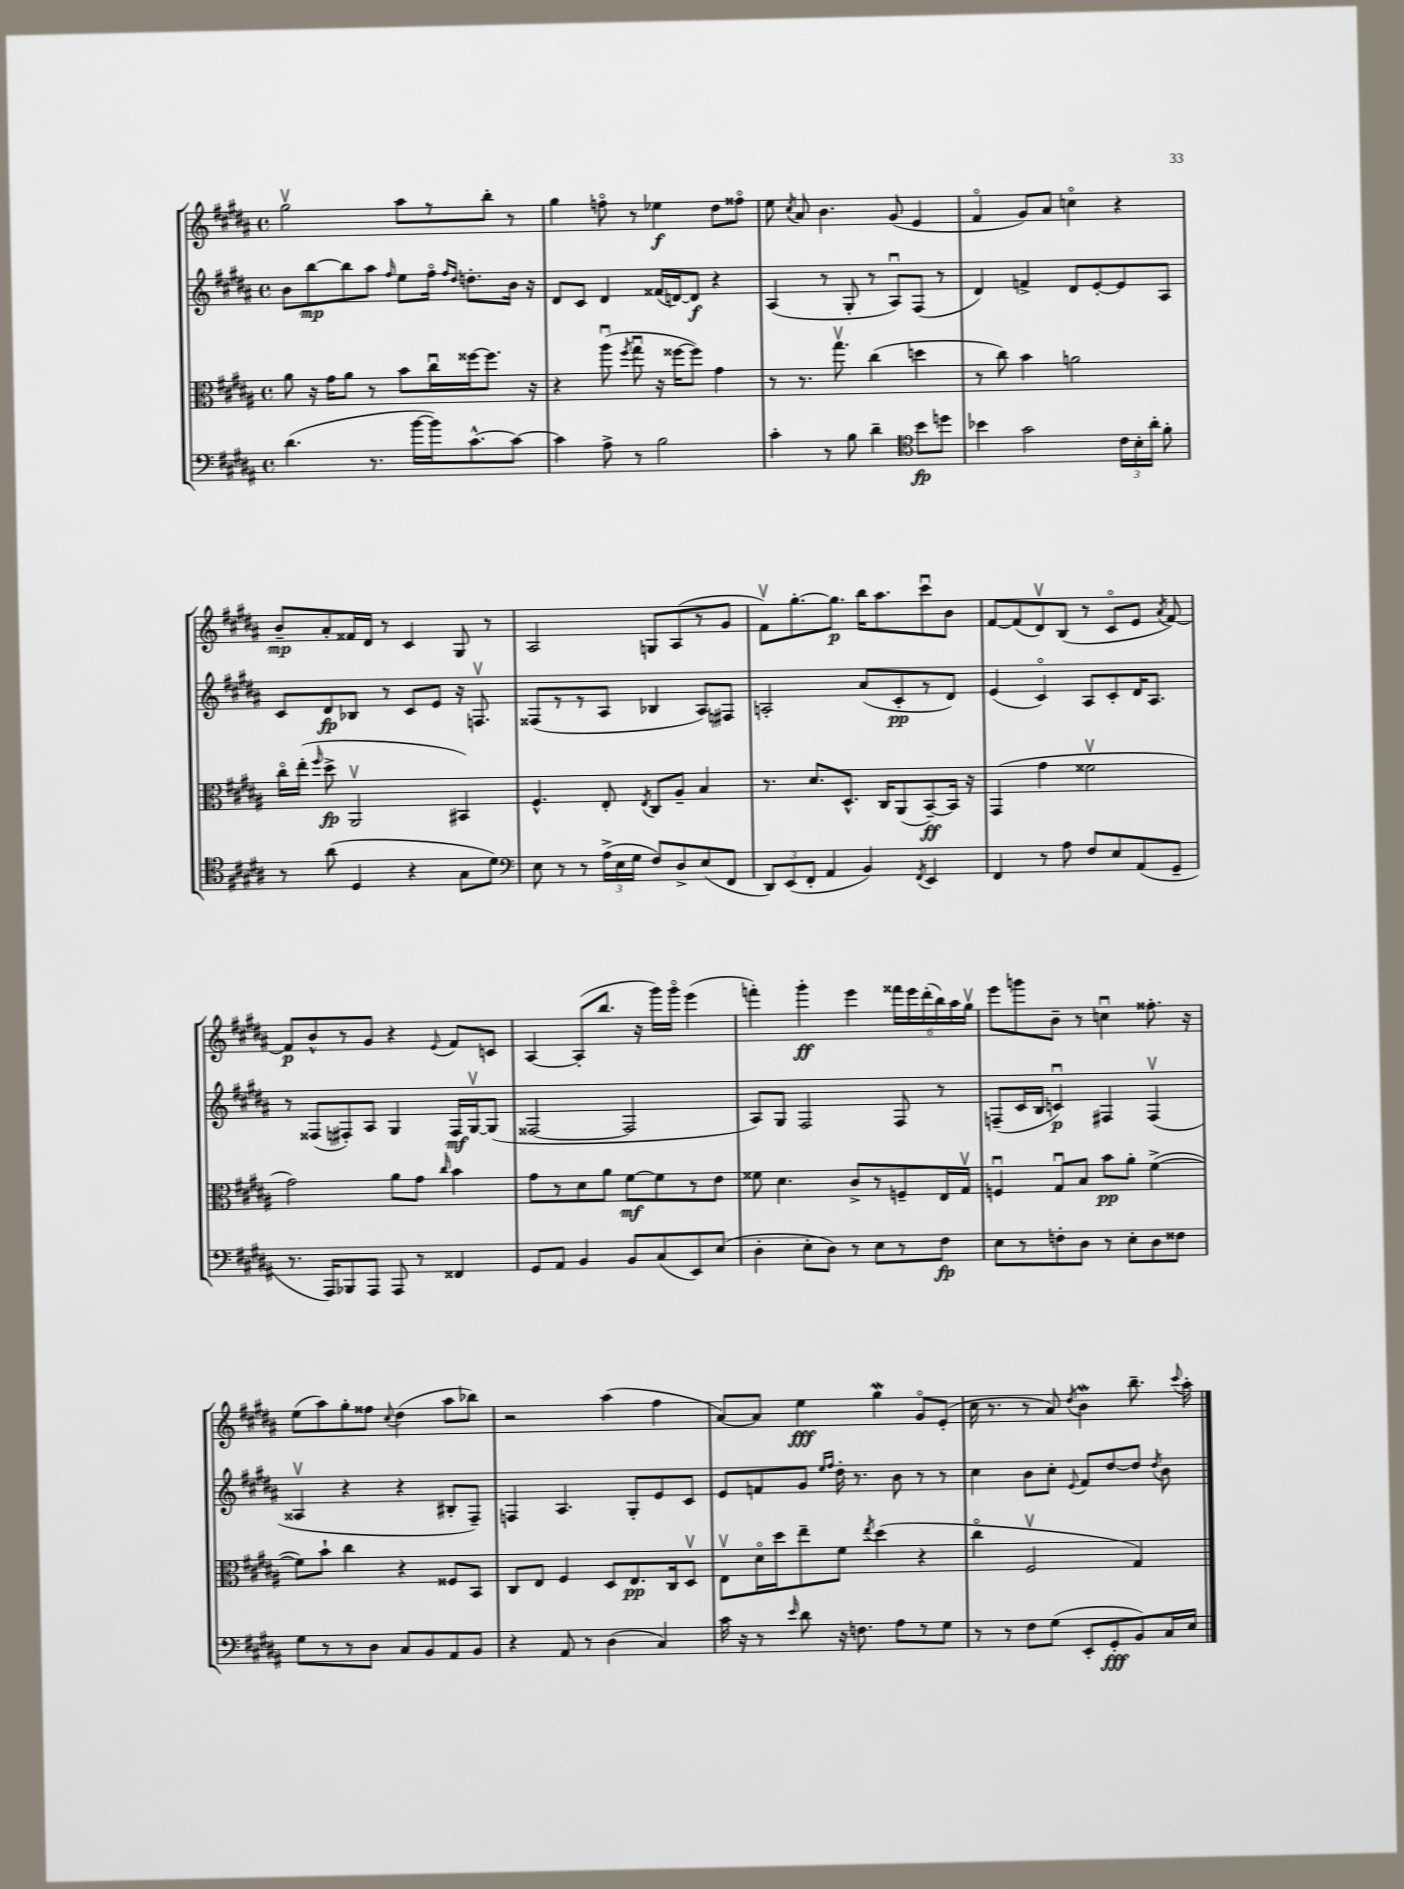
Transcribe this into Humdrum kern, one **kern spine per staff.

**kern	**dynam	**kern	**dynam	**kern	**dynam	**kern	**dynam
*part4	*part4	*part3	*part3	*part2	*part2	*part1	*part1
*staff4	*staff4	*staff3	*staff3	*staff2	*staff2	*staff1	*staff1
*clefF4	*	*clefC3	*	*clefG2	*	*clefG2	*
*k[f#c#g#d#a#]	*	*k[f#c#g#d#a#]	*	*k[f#c#g#d#a#]	*	*k[f#c#g#d#a#]	*
*M4/4	*	*M4/4	*	*M4/4	*	*M4/4	*
*met(c)	*	*met(c)	*	*met(c)	*	*met(c)	*
=69	=69	=69	=69	=69	=69	=69	=69
(4.d#\	.	8a#\	.	8b\L	.	2gg#v\	.
.	.	16r	.	[8bb\	mp	.	.
.	.	16g#\KL	.	.	.	.	.
.	.	8a#\J	.	8bb\]	.	.	.
8.r	.	8r	.	8aa#\J	.	.	.
.	.	.	.	16qqff#/	.	.	.
.	.	8b\L	.	8ee\L	.	8aa#\L	.
[16b\LL	.	.	.	.	.	.	.
16b\J])	.	16cc#u\L	.	16ff#\Jk	.	8r	.
.	.	.	.	16qqff#/LL	.	.	.
.	.	.	.	16qqdd#/JJ	.	.	.
[8.c#^^\	.	[16ff##X\J	.	8.ddn'\L	.	.	.
.	.	8.ff##\J]	.	.	.	8bb'\J	.
8c#\J_	.	.	.	16b\Jk	.	8r	.
.	.	16r	.	16r	.	.	.
=70	=70	=70	=70	=70	=70	=70	=70
4c#\]	.	4r	.	8d#/L	.	4gg#\	.
.	.	.	.	8c#/J	.	.	.
8A#^\	.	(8aa#u\	.	4d#/	.	8ffn\	.
.	.	8qff#/	.	.	.	.	.
8r	.	8gg#u\	.	.	.	8r	.
2B\	.	16r	.	(16f##X/LL	.	4ee-X\	f
.	.	[16ff##X\KL	.	[16dn/J)	.	.	.
.	.	8ff##\J])	.	8d/J]	f	.	.
.	.	4g#\	.	4r	.	8dd#\L	.
.	.	.	.	.	.	8ff##X\J	.
=71	=71	=71	=71	=71	=71	=71	=71
4c#'\	.	8r	.	(4A#/	.	8ee\	.
.	.	.	.	.	.	8qcc#/	.
.	.	8.r	.	.	.	8a#/	.
8r	.	.	.	8r	.	4.b\	.
.	.	8.gg#v\	.	.	.	.	.
8B\	.	.	.	8G#'/	.	.	.
4d#~\	.	(4cc#\	.	8r	.	.	.
.	.	.	.	8A#u/L)	.	(8g#/	.
*clefC4	*	*	*	*	*	*	*
8b\L	fp	4ddn\	.	(8F#/J	.	4e/	.
8ddn\J	.	.	.	8r	.	.	.
=72	=72	=72	=72	=72	=72	=72	=72
4b-X\	.	8r	.	4d#/)	.	4f#/	.
.	.	8cc#\)	.	.	.	.	.
2g#\	.	4b\	.	4fn^/	.	8g#/L)	.
.	.	.	.	.	.	8a#/J	.
.	.	2an\	.	8d#/L	.	4ccn\	.
.	.	.	.	[8e'/	.	.	.
24c#\LL	.	.	.	8e/]	.	4r	.
24B'\	.	.	.	.	.	.	.
24a#'\JJ	.	.	.	.	.	.	.
8f#'\	.	.	.	8A#/J	.	.	.
!!LO:LB:g=z
=73	=73	=73	=73	=73	=73	=73	=73
8r	.	16cc#\LL	.	8c#/L	.	8b~/L	mp
.	.	(16ee'\JJ	.	.	.	.	.
.	.	16qqff#/	.	.	.	.	.
(8a#\	.	8dd#^\	fp	8d#/	fp	8a#'/	.
4D#/	.	2AA#v/	.	8B-X/J	.	16f##X/L	.
.	.	.	.	.	.	16d#/JJ	.
.	.	.	.	8r	.	8r	.
4r	.	.	.	8c#/L	.	4c#/	.
.	.	.	.	8e/J	.	.	.
8G#\L	.	4BB#X/)	.	16r	.	8G#/	.
.	.	.	.	8.Fnv/	.	.	.
8d#\J)	.	.	.	.	.	8r	.
=74	=74	=74	=74	=74	=74	=74	=74
*clefF4	*	*	*	*	*	*	*
8E\	.	4.F#^^/	.	(8F##X/L	.	2A#/	.
8r	.	.	.	8r	.	.	.
8r	.	.	.	8r	.	.	.
(24A#^\LL	.	8E'/	.	8A#/J	.	.	.
24E\	.	.	.	.	.	.	.
24G#\JJ	.	.	.	.	.	.	.
.	.	8qE/	.	.	.	.	.
8F#/L)	.	8C#/L	.	4B-X/	.	8Gn/L	.
8D#^/	.	8A#~/J	.	.	.	(8A#/	.
(8E/	.	4B/	.	8A#/L)	.	8r	.
8FF#/J	.	.	.	8F#X/J	.	8g#/J	.
=75	=75	=75	=75	=75	=75	=75	=75
12DD#/L)	.	8.r	.	2An'/	.	8f#v\L)	.
(12EE/	.	.	.	.	.	.	.
.	.	.	.	.	.	[8.gg#'\	.
12FF#'/J	.	.	.	.	.	.	.
.	.	8.d#/L	.	.	.	.	.
4AA#/	.	.	.	.	.	.	.
.	.	.	.	.	.	8.gg#\J]	p
.	.	8.D#^^/J	.	.	.	.	.
4BB/)	.	.	.	(8a#/L	.	16bb\KL	.
.	.	16C#/KL	.	.	.	8.aa#\	.
.	.	(8AA#/	.	8c#'/	pp	.	.
8qFF#/	.	.	.	.	.	.	.
4EE/	.	[8BB~/)	ff	8r	.	8ccc#u\	.
.	.	16BB/Jk]	.	8d#/J)	.	8b\J	.
.	.	16r	.	.	.	.	.
=76	=76	=76	=76	=76	=76	=76	=76
4FF#/	.	(4GG#/	.	(4e/	.	[8f#/L	.
.	.	.	.	.	.	(8f#/]	.
8r	.	4g#\	.	4c#/)	.	8d#v/)	.
8A#\	.	.	.	.	.	(8B/J	.
8F#/L	.	2f##Xv\	.	8A#/L	.	8r	.
8E/	.	.	.	8c#'/	.	8c#/L	.
(8AA#/	.	.	.	16d#/K	.	8e/J	.
.	.	.	.	8.A#/J	.	.	.
.	.	.	.	.	.	8qa#/	.
8GG#~/J	.	.	.	.	.	[8f#/)	.
!!LO:LB:g=z
=77	=77	=77	=77	=77	=77	=77	=77
8.r	.	2g#\)	.	8r	.	8f#/L]	p
.	.	.	.	(8F##X/L	.	8b^^/	.
16AAA#/KL)	.	.	.	.	.	.	.
8BBB-X/	.	.	.	8F#X'/)	.	8r	.
8AAA#/J	.	.	.	8A#/J	.	8g#/J	.
8AAA#/	.	8a#\L	.	4G#/	.	4r	.
8r	.	8g#\J	.	.	.	.	.
.	.	16qqcc#/	.	.	.	8qqe/	.
4FF##X/	.	4b\	.	16F#/LL	mf	8f#/L	.
.	.	.	.	[16G#v/J	.	.	.
.	.	.	.	(8G#/J]	.	8cn/J	.
=78	=78	=78	=78	=78	=78	=78	=78
8GG#/L	.	8g#\L	.	[2F##X/	.	[4A#/	.
8AA#/J	.	8r	.	.	.	.	.
4BB/	.	8d#\	.	.	.	(8A#'/L]	.
.	.	8a#\J	.	.	.	8.bb/J	.
8BB/L	.	[8f#\L	mf	2F##/]	.	.	.
.	.	.	.	.	.	16r	.
(8C#/	.	8f#\]	.	.	.	16ggg#\LL)	.
.	.	.	.	.	.	16ggg#\JJ	.
8EE/)	.	8r	.	.	.	(4eee\	.
(8E/J	.	8e\J	.	.	.	.	.
=79	=79	=79	=79	=79	=79	=79	=79
4D#'\	.	8f##X\	.	8A#/L)	.	4fffn'\)	.
.	.	4.d#\	.	8G#/J	.	.	.
8E'\L	.	.	.	2F#/	.	4ggg#'\	ff
8D#\J)	.	.	.	.	.	.	.
8r	.	8c#^/L	.	.	.	4eee\	.
8E\L	.	8r	.	.	.	.	.
8r	.	8Fn~/	.	8F#/	.	24fff##X\LL	.
.	.	.	.	.	.	24eee\	.
.	.	.	.	.	.	(24ddd#'\	.
8F#\J	fp	16E/L	.	8r	.	24bb\)	.
.	.	.	.	.	.	24aa#\	.
.	.	16G#v/JJ	.	.	.	.	.
.	.	.	.	.	.	24gg#v\JJ	.
=80	=80	=80	=80	=80	=80	=80	=80
8E\L	.	4Fnu/	.	(8Fn~/L	.	8eee\L	.
8r	.	.	.	16c#/L	.	8gggn\	.
.	.	.	.	16B/JJ	.	.	.
8Fn'\	.	8G#u/L	.	4cnu/)	p	8b~\J	.
8D#\J	.	8B/J	.	.	.	8r	.
8r	.	8b\L	pp	4F#X/	.	4ccnu\	.
8E'\L	.	8a#'\J	.	.	.	.	.
8D#\	.	([4f#^\	.	(4F#v/	.	8.ff##X'\	.
8F##X\J	.	.	.	.	.	.	.
.	.	.	.	.	.	16r	.
!!LO:LB:g=z
=81	=81	=81	=81	=81	=81	=81	=81
8G#\L	.	8f#\L])	.	4A##Xv/	.	(8ee\L	.
8r	.	8b`\J	.	.	.	8aa#\)	.
8r	.	4cc#\	.	4r	.	8gg#'\	.
8D#\J	.	.	.	.	.	8ff##X\J	.
.	.	.	.	.	.	8qqcc#/	.
8C#/L	.	4r	.	4r	.	(4dd#\	.
8BB/	.	.	.	.	.	.	.
8AA#/	.	8F##X/L	.	8B#X'/L	.	8aa#\L	.
8BB/J	.	8BB/J	.	8F#~/J)	.	8bb-X\J)	.
=82	=82	=82	=82	=82	=82	=82	=82
4r	.	8C#/L	.	4Fn/	.	2r	.
.	.	8E/J	.	.	.	.	.
8AA#/	.	4F#/	.	4.A#/	.	.	.
8r	.	.	.	.	.	.	.
(4D#\	.	8D#/L	.	.	.	(4aa#\	.
.	.	8.E/	pp	8G#'/L	.	.	.
4C#/)	.	.	.	8e/	.	4ff#\	.
.	.	16C#/k	.	.	.	.	.
.	.	8D#v/J	.	8c#/J	.	.	.
=83	=83	=83	=83	=83	=83	=83	=83
16c#\	.	8Ev\L	.	8e/L	.	[8a#/L)	.
16r	.	.	.	.	.	.	.
8r	.	16d#\L	.	8fn/	.	8a#/J]	.
.	.	16dd#\J	.	.	.	.	.
16qqe/	.	.	.	.	.	.	.
8d#\	.	8ee~\	.	8g#/J	.	4ee\	fff
.	.	.	.	16qqee/LL	.	.	.
.	.	.	.	16qqff#/JJ	.	.	.
16r	.	8f#\J	.	16dd#'\	.	.	.
8.Fn\	.	.	.	8.r	.	.	.
.	.	8qee/	.	.	.	.	.
.	.	(4dd#\	.	.	.	4gg#W\	.
8A#\L	.	.	.	8b\	.	.	.
8r	.	4r	.	8r	.	8g#/L	.
8G#\J	.	.	.	8r	.	(8e'/J	.
=84	=84	=84	=84	=84	=84	=84	=84
8r	.	4cc#\	.	4cc#\	.	16cc#\	.
.	.	.	.	.	.	8.r	.
8r	.	.	.	.	.	.	.
8F#\L	.	2F#v/	.	8b\L	.	8r	.
(8G#\J	.	.	.	8cc#'\J	.	8a#/)	.
.	.	.	.	8qqe/	.	8qdd#/	.
8EE'/L	.	.	.	8f#/L	.	4bw\	.
8GG#'/	fff	.	.	[8dd#/	.	.	.
8BB/)	.	4G#/)	.	8dd#/J]	.	8.bb~\	.
.	.	.	.	8qdd#/	.	.	.
16C#/L	.	.	.	8b\	.	.	.
.	.	.	.	.	.	8qqccc#/	.
16E/JJ	.	.	.	.	.	16aa#'\	.
==	==	==	==	==	==	==	==
*-	*-	*-	*-	*-	*-	*-	*-
